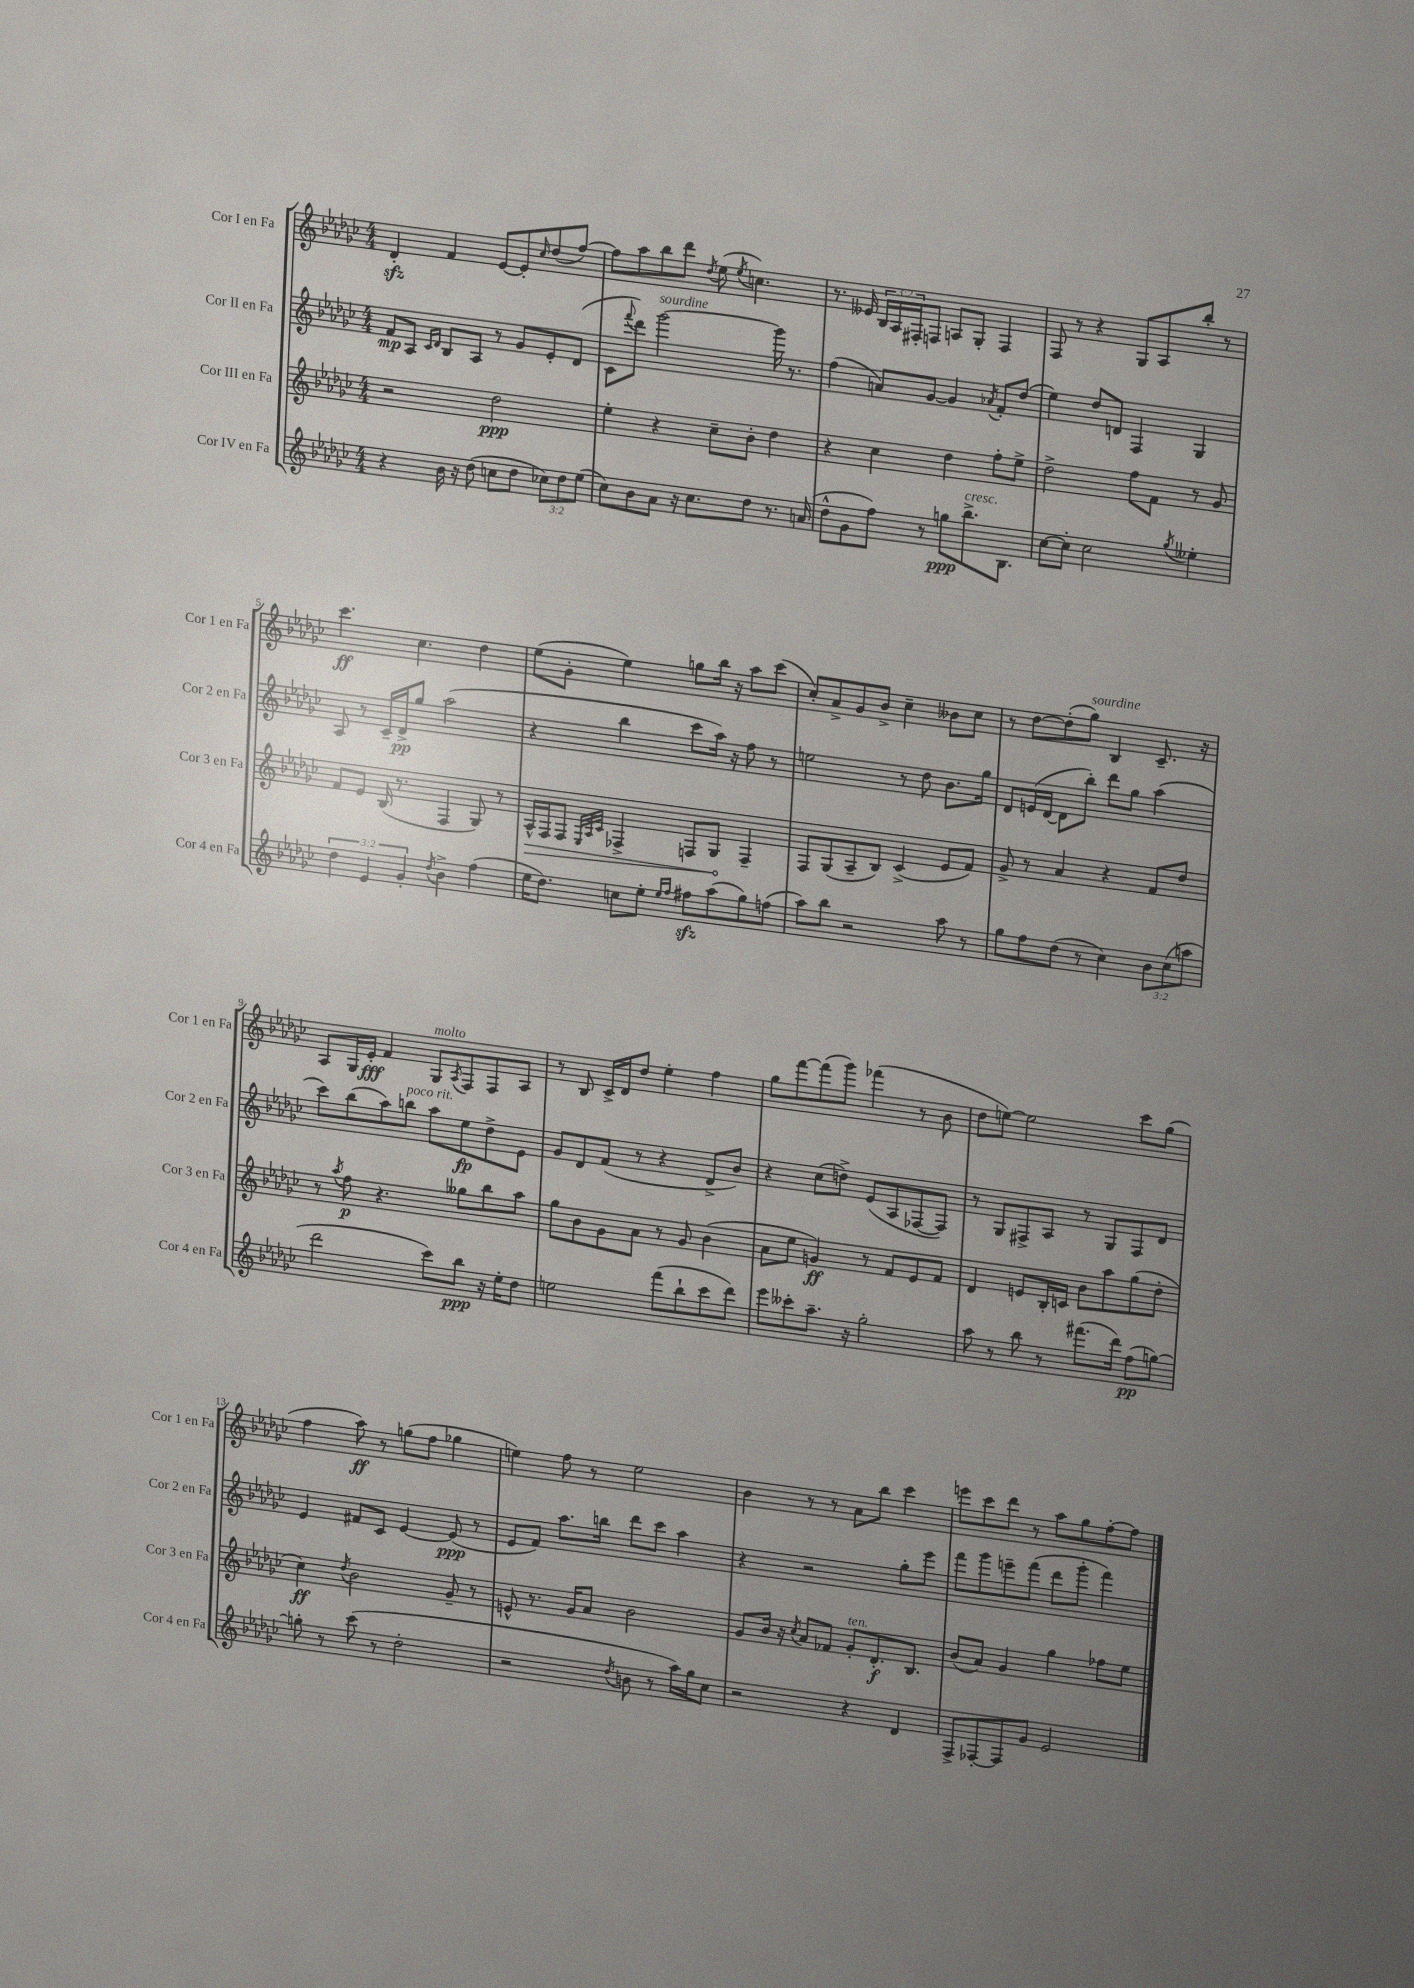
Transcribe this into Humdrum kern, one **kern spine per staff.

**kern	**kern	**kern	**kern
*staff4	*staff3	*staff2	*staff1
*clefG2	*clefG2	*clefG2	*clefG2
*k[b-e-a-d-g-c-]	*k[b-e-a-d-g-c-]	*k[b-e-a-d-g-c-]	*k[b-e-a-d-g-c-]
*M4/4	*M4/4	*M4/4	*M4/4
4r	2r	8f	4d-'
.	.	8A-	.
.	.	16qqc-	.
.	.	16qqd-	.
16b-	.	8B-	4f
16r	.	.	.
(8dd-	.	8A-	.
8cc	2dd-	8r	[8e-
8dd-	.	8g-	8e-']
.	.	.	16qqcc-
12cc-)	.	8e-'	(8dd-
12dd-	.	.	.
.	.	(8d-	[8ff)
(12ee-	.	.	.
=	=	=	=
8cc-)	4ee-'	8c-	8ff]
.	.	8qqfff	.
8b-	.	8ddd-)	8aa-
8a-	4r	[2ggg-	8bb-
16r	.	.	8ddd-
8.cc-	.	.	.
.	.	.	8qdd-
.	8cc-~	.	(8ee-
.	.	.	8qee-
8dd-	8b-'	.	4.cc)
8.r	4dd-	16ggg-]	.
.	.	8.r	.
(16a	.	.	.
=	=	=	=
8dd-^^	4r	(4ff	8.r
8g-	.	.	.
.	.	.	16e--
8ff)	4cc-	8a)	24B-
.	.	.	24A-
.	.	.	24F#'
8r	.	[8g-	8F
8gg	4dd-	4g-]	8A
8.bb-^	.	.	8G-'
.	.	8qa-	.
.	8ff'	8f'	4F
8.B-	.	.	.
.	8ee-^	(8dd-	.
=	=	=	=
[8cc-	2dd-^	4ee-)	8F
8cc-']	.	.	8r
2cc-	.	8dd-	4r
.	.	8d	.
.	8ff	4F	8G-
.	8f	.	8A-
8qgg-	.	.	.
4ee--'	8r	4G-	8bb-'
.	8g-	.	8r
=	=	=	=
6dd-	8f	8A-	4.ccc-
.	8e-	8r	.
6e-	.	.	.
.	(16B-	16c-~	.
.	8.r	16d-^	.
6g-'	.	.	.
.	.	8gg-	4.cc-
8qdd-	.	.	.
4b-^	4F	(2aa-	.
(4ff	8G-)	.	4dd-
.	8r	.	.
=	=	=	=
16ee-	16A-^^	4r	(8ee-
8.dd-)	16F	.	.
.	8F	.	8g-'
.	32qqE-	.	.
.	32qqA-	.	.
.	32qqc-	.	.
8cc	4F-^	4bb-	4ee-)
8ee-'	.	.	.
16qqee-	.	.	.
16qqff	.	.	.
8ff#	8F	8ccc-	8gg
(8aa-	8G-	16aa-)	16bb-
.	.	16r	16r
8gg-)	4F~	8ff	8aa-
(8ff	.	8r	(8ccc-
=	=	=	=
8aa-)	8F	2ee	8cc-')
8bb-	(8G-	.	8a-^
2r	8A-~	.	8g-
.	8B-)	.	8b-^
.	(4c-^	8r	4cc-~
.	.	8dd-	.
8aa-	8e-	8.b-	8b--
8r	8f)	.	8cc-
.	.	16gg-	.
=	=	=	=
8gg-	8g-^	8d-	8r
8ff	8r	(16e	[8dd-
.	.	[16d-	.
(8dd-	4a-	8d-]	(8dd-']
8r	.	8bb-')	8gg-)
4cc-)	4r	8ddd-	4B-
.	.	8gg-	.
12b-	8f	(4aa-	8.c-~
(12cc-	.	.	.
.	8dd-	.	.
12aa	.	.	.
.	.	.	16r
=	=	=	=
2ddd-	8r	8ccc-)	8A-
.	8qaa-	.	.
.	8ff	(8bb-	16G-
.	.	.	16e-'
.	4.r	8aa-)	4f
.	.	8bb	.
8ccc-)	.	8aa-	8G-
.	.	.	8qA-
8bb-	8gg--	8ee-	8F
16r	8bb-	8dd-^	8F
16ee-'	.	.	.
8dd-	8aa-	8e-	8A-
=	=	=	=
2ee	8gg-	8g-	8r
.	8b-	8d-	8B-
.	8g-	(8f	16c-^
.	.	.	16d-
.	8a-	8r	8dd-
(8fff	8r	4r	4ee-'
8bb-`	8g-	.	.
8ccc-	(4b-	8d-^	4ff
8ddd-)	.	8b-)	.
=	=	=	=
8eee-	8a-	4r	8gg-
8ccc--'	8ee-	.	[8fff
8.aa-~	4g)	(8cc-	(8fff]
.	.	8dd^)	8ggg-)
16r	.	.	.
2gg-'	8r	(8e-	(4fff-
.	8f	8A-	.
.	8e-	[8F-	8r
.	8f	8F-])	8b-
=	=	=	=
8aa-	4d-	8r	8dd-
8r	.	8G-	[8ee)
8bb-	8e	8F#^	2ee]
8r	16B-'	8A-	.
.	16c	.	.
(8.fff#	8b-	8r	.
.	8aa-	8G-	.
16ddd-)	.	.	.
(8ff	(8gg-	8F#	8ccc-
[8gg)	8dd-'	8d-	(8gg-
=	=	=	=
8gg']	4cc-)	4e-	4ff
8r	.	.	.
.	8qdd-	.	.
(8ccc-	2b-	8f#	8aa-)
8r	.	8c-	8r
2dd-'	.	[4e-	(8gg
.	.	.	8ff
.	8g-~	(8e-]	4gg-
.	8r	8r	.
=	=	=	=
2r	8e^^	8e-	4ee)
.	8.r	8f)	.
.	.	8.aa-	8ff
.	16g-	.	.
.	8a-	.	8r
.	.	16bb	.
8qdd-	.	.	.
8b	2b-	8ddd-	2ee
8r	.	8ccc-	.
16aa-)	.	4aa-	.
16gg-	.	.	.
8cc-	.	.	.
=	=	=	=
2r	8g-	4r	4b-
.	16b-	.	.
.	16r	.	.
.	8qcc-	.	.
.	8a-	2r	8r
.	8f-	.	8r
4r	8g-'	.	8a-
.	8.d-'	.	8bb-
4d-	.	8gg-'	4ccc-
.	8.B-	.	.
.	.	8eee-	.
=	=	=	=
8F^	(8b-	8fff	8eee
[8F-'	8a-)	8ggg-	8ccc-
8F-]	4g-	8eee~	8ddd-
8g-	.	(8fff	8r
2e-	4gg-	8ddd-	8aa-
.	.	8ggg-'	8gg-
.	8ff-	4fff)	[8ff'
.	8ee-	.	8ff]
==	==	==	==
*-	*-	*-	*-
